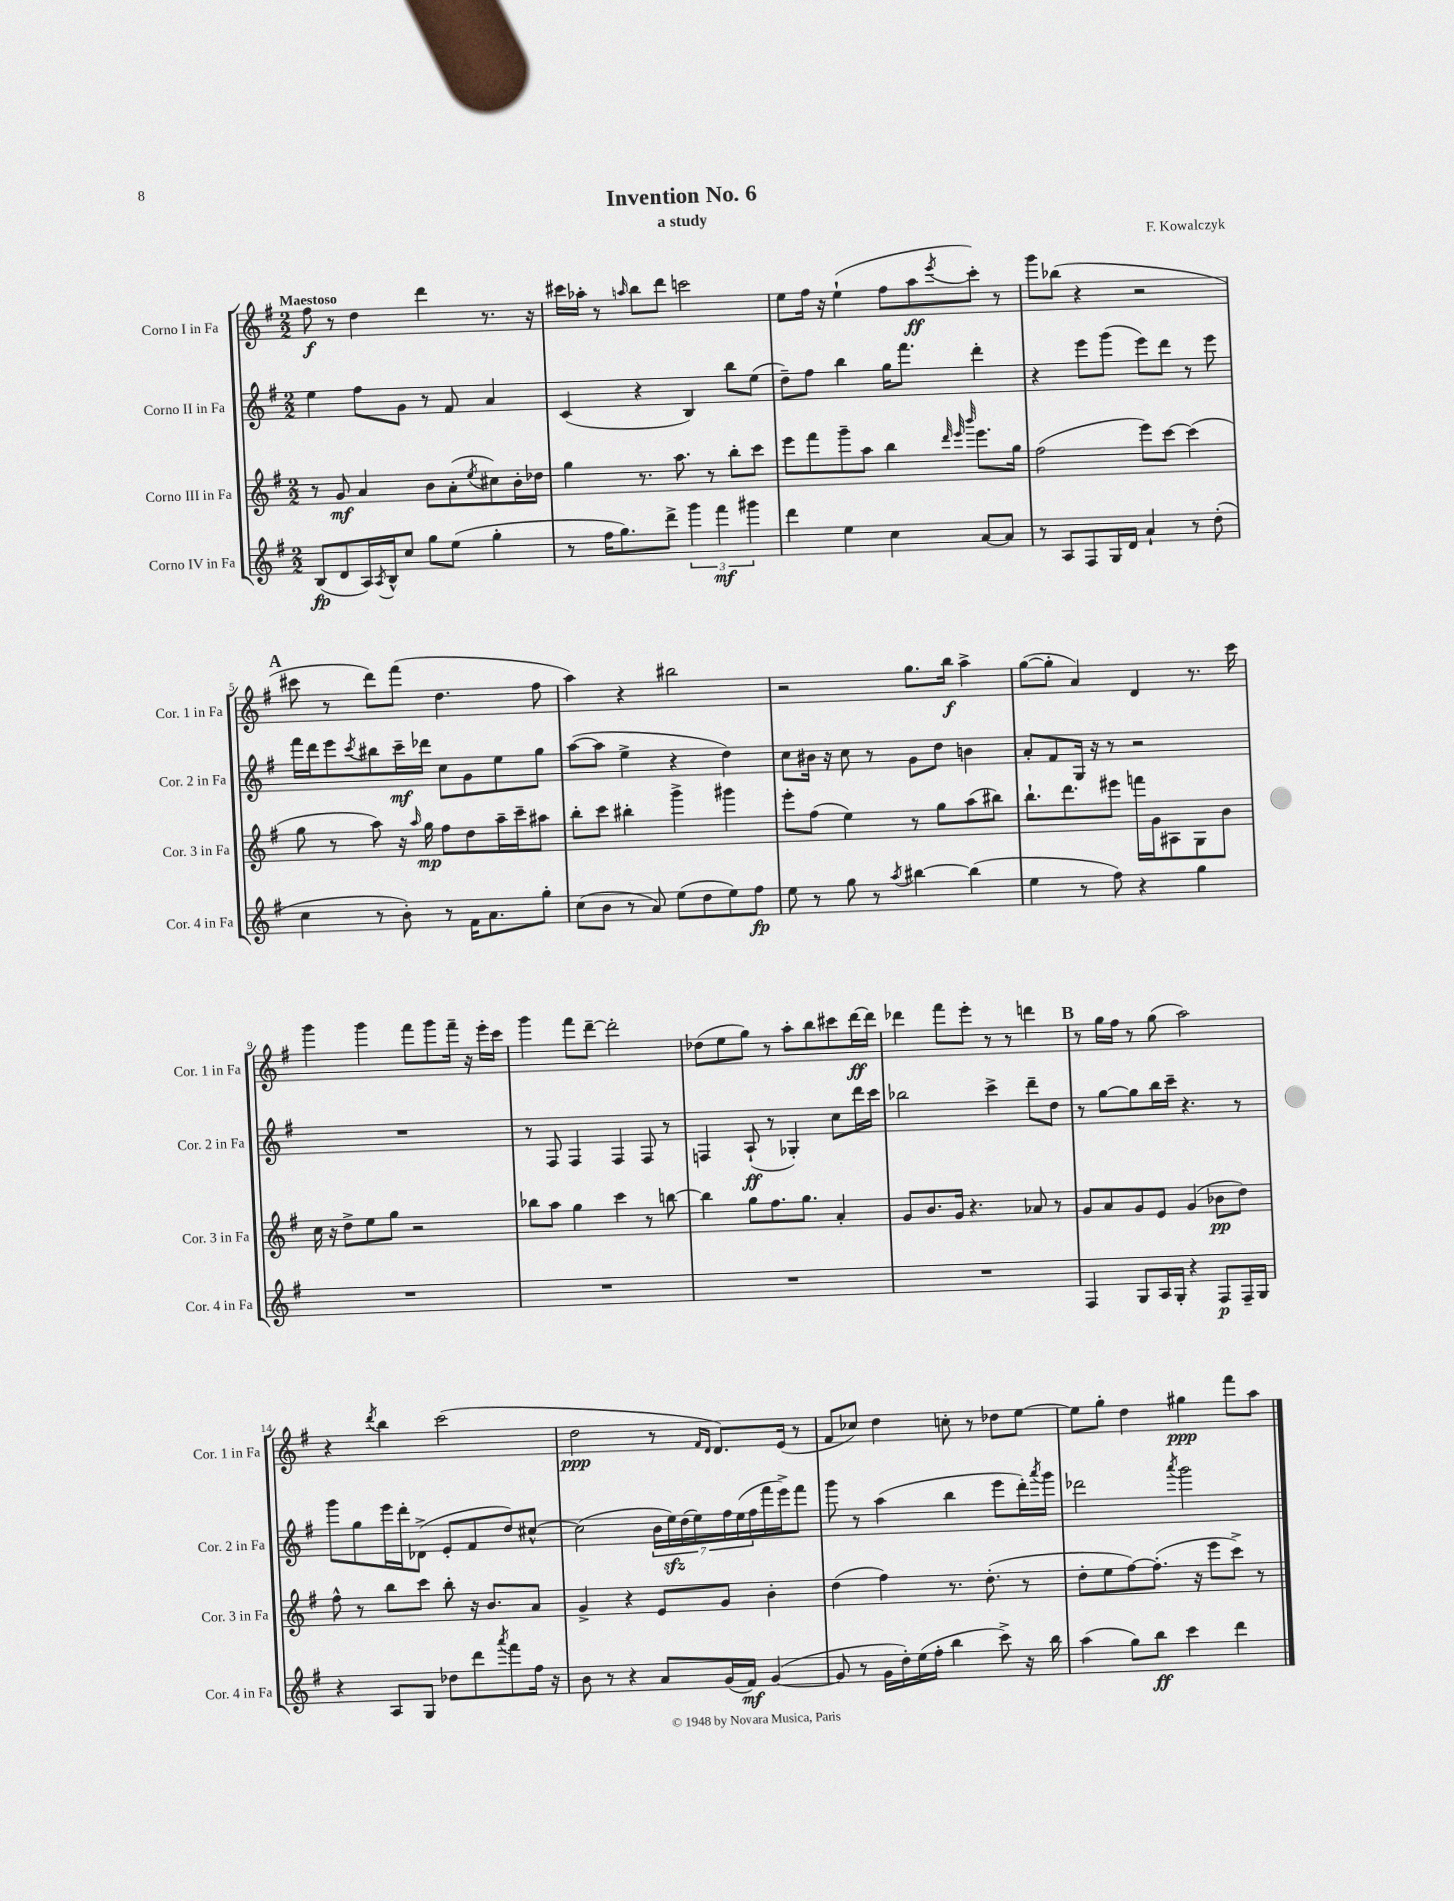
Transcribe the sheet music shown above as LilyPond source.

\header { title = "Invention No. 6" composer = "F. Kowalczyk" subtitle = "a study" }
<<
\new StaffGroup <<
\new Staff = "s0" \with { instrumentName = "Corno I in Fa" shortInstrumentName = "Cor. 1 in Fa" } {
    \clef treble \key g \major \numericTimeSignature \time 2/2 \tempo "Maestoso"
    fis''8\f r8 d''4 d'''4 r8. r16 |
    cis'''16 aes''16-. r8 \grace { a''16 } b''8 d'''8 c'''2 |
    e''8 fis''16 r16 e''4-!( fis''8 a''8\ff \acciaccatura { e'''8 } c'''8-.) r8 |
    g'''8 bes''8( r4 r2 |
    \mark \markup { \bold "A" } cis'''8 r8 d'''8) fis'''8( d''4. fis''8 |
    a''4) r4 bis''2 |
    r2 g''8. b''16\f a''4-> |
    g''8~( g''8-. a'4) d'4 r8. c'''16 |
    g'''4 g'''4 fis'''8 g'''8 fis'''16-- r16 e'''16-. c'''16 |
    g'''4 fis'''8 d'''8~-- d'''2-. |
    des''8( e''8 g''8) r8 a''8-. b''8 cis'''8 d'''16~\ff d'''16 |
    des'''4 fis'''8 e'''8-. r8 r8 d'''4 |
    \mark \markup { \bold "B" } r8 g''16 fis''16 r8 g''8( a''2) |
    r4 \acciaccatura { d'''8 } b''4 c'''2( |
    d''2\ppp r8 \grace { fis'16 d'16 } d'8.) e'16( r8 |
    fis'8 ces''8) d''4 c''8-. r8 des''8 e''8~ |
    e''8 g''8-. d''4 gis''4\ppp fis'''8 a''8 \bar "|." |
}
\new Staff = "s1" \with { instrumentName = "Corno II in Fa" shortInstrumentName = "Cor. 2 in Fa" } {
    \clef treble \key g \major \numericTimeSignature \time 2/2
    e''4 fis''8 g'8 r8 fis'8 a'4 |
    c'4( r4 b4) b''8 e''8( |
    d''8--) fis''8 b''4 g''16 fis'''8. d'''4-. |
    r4 e'''8 g'''8( e'''8) d'''8 r8 e'''8 |
    \mark \markup { \bold "A" } fis'''16 d'''16 e'''8 \acciaccatura { c'''8 } bis''8 c'''16--\mf des'''16 c''8 g'8 e''8 g''8 |
    a''8~( a''8 e''4-> r4 d''4) |
    c''8 bis'16 r16 c''8 r8 g'8 d''8 b'4 |
    a'8-. fis'8 g16 r16 r8 r2 |
    R1 |
    r8 fis8 fis4 fis4 fis8 r8 |
    f4 a8-!\ff( r8 ges4-.) c''8 d'''16 c'''16 |
    bes''2 c'''4-> d'''8-- d''8 |
    \mark \markup { \bold "B" } r8 g''8~ g''8 b''16 c'''16-- r4. r8 |
    g'''8 g''8 e'''16 d'''16-. des'8->( e'8-. fis'8 d''8) cis''8~-^ |
    cis''2( \tuplet 7/4 { b'16 e''16\sfz) d''16( e''16) fis''16 e''16( fis''16 } fis'''16 e'''16->) fis'''8 |
    g'''8 r8 a''4( b''4 e'''8 d'''16-.) \acciaccatura { a'''8 } g'''16 |
    des'''2 \acciaccatura { a'''8 } g'''2 \bar "|." |
}
\new Staff = "s2" \with { instrumentName = "Corno III in Fa" shortInstrumentName = "Cor. 3 in Fa" } {
    \clef treble \key g \major \numericTimeSignature \time 2/2
    r8 g'8\mf a'4 b'8 a'8-.( \acciaccatura { e''8 } cis''8) b'16-. des''16 |
    g''4 r8. a''8. r8 b''8-. c'''8 |
    e'''8 fis'''8 g'''8-- a''8 b''4 \grace { d'''32 e'''32 b'''32 } e'''8. g''16 |
    fis''2( e'''8) c'''8~ c'''4( |
    \mark \markup { \bold "A" } g''8 r8 a''8) r16 \grace { a''16 } g''16\mp fis''8 d''8 a''16-- c'''16-- ais''8 |
    b''8-. c'''8 bis''4-. g'''4-> gis'''4 |
    e'''8-. fis''8( e''4) r8 g''8 a''8( bis''8) |
    b''8.-! d'''8. eis'''8 f'''16 g'16 ais8 g8 b'8 |
    c''16 r16 d''8-> e''8 g''8 r2 |
    bes''8 a''8 g''4 c'''4 r8 b''8~ |
    b''4 g''8 fis''8. g''8. a'4-. |
    g'8 b'8. g'16 r4. aes'8 r8 |
    \mark \markup { \bold "B" } g'8 a'8 g'8 e'8 g'4( bes'8\pp d''8) |
    fis''8-^ r8 b''8 c'''8 b''8-. r16 b'8. a'8 |
    g'4-> r4 e'8 g'8 b'4-. |
    d''4( fis''4) r8. d''8.-.( r8 |
    d''8-. e''8 fis''8~) fis''8.-.( r16 e'''8 c'''8->) r8 \bar "|." |
}
\new Staff = "s3" \with { instrumentName = "Corno IV in Fa" shortInstrumentName = "Cor. 4 in Fa" } {
    \clef treble \key g \major \numericTimeSignature \time 2/2
    b8\fp( d'8 a16) \acciaccatura { a8 } b16-^ c''8 g''8 e''8( g''4-. |
    r8 fis''16 g''8.) d'''8-> \tuplet 3/2 { g'''4 fis'''4\mf gis'''4 } |
    d'''4 e''4 c''4 a'8~ a'8 |
    r8 a8 fis8 g16 d'16 a'4-! r8 d''8-.( |
    \mark \markup { \bold "A" } c''4 r8 b'8-.) r8 fis'16 a'8. g''8-. |
    c''8( b'8 r8 a'8) e''8( d''8 e''8) fis''8\fp |
    e''8 r8 g''8 r8 \acciaccatura { a''8 } bis''4~ bis''4( |
    e''4 r8 fis''8) r4 g''4 |
    R1 |
    R1 |
    R1 |
    R1 |
    \mark \markup { \bold "B" } fis4 g8 a16 g16-. r4 fis8\p fis16-- g16 |
    r4 a8 g8 des''8 d'''8 \acciaccatura { a'''8 } fis'''8 fis''16 r16 |
    b'8 r8 r4 a'8 g'16( fis'16\mf) g'4~( |
    g'8 r8 g'16 d''16-.) e''16( fis''16-. b''4 c'''8->) r16 b''16 |
    a''4( g''8) b''8\ff c'''4 d'''4 \bar "|." |
}
>>
>>
